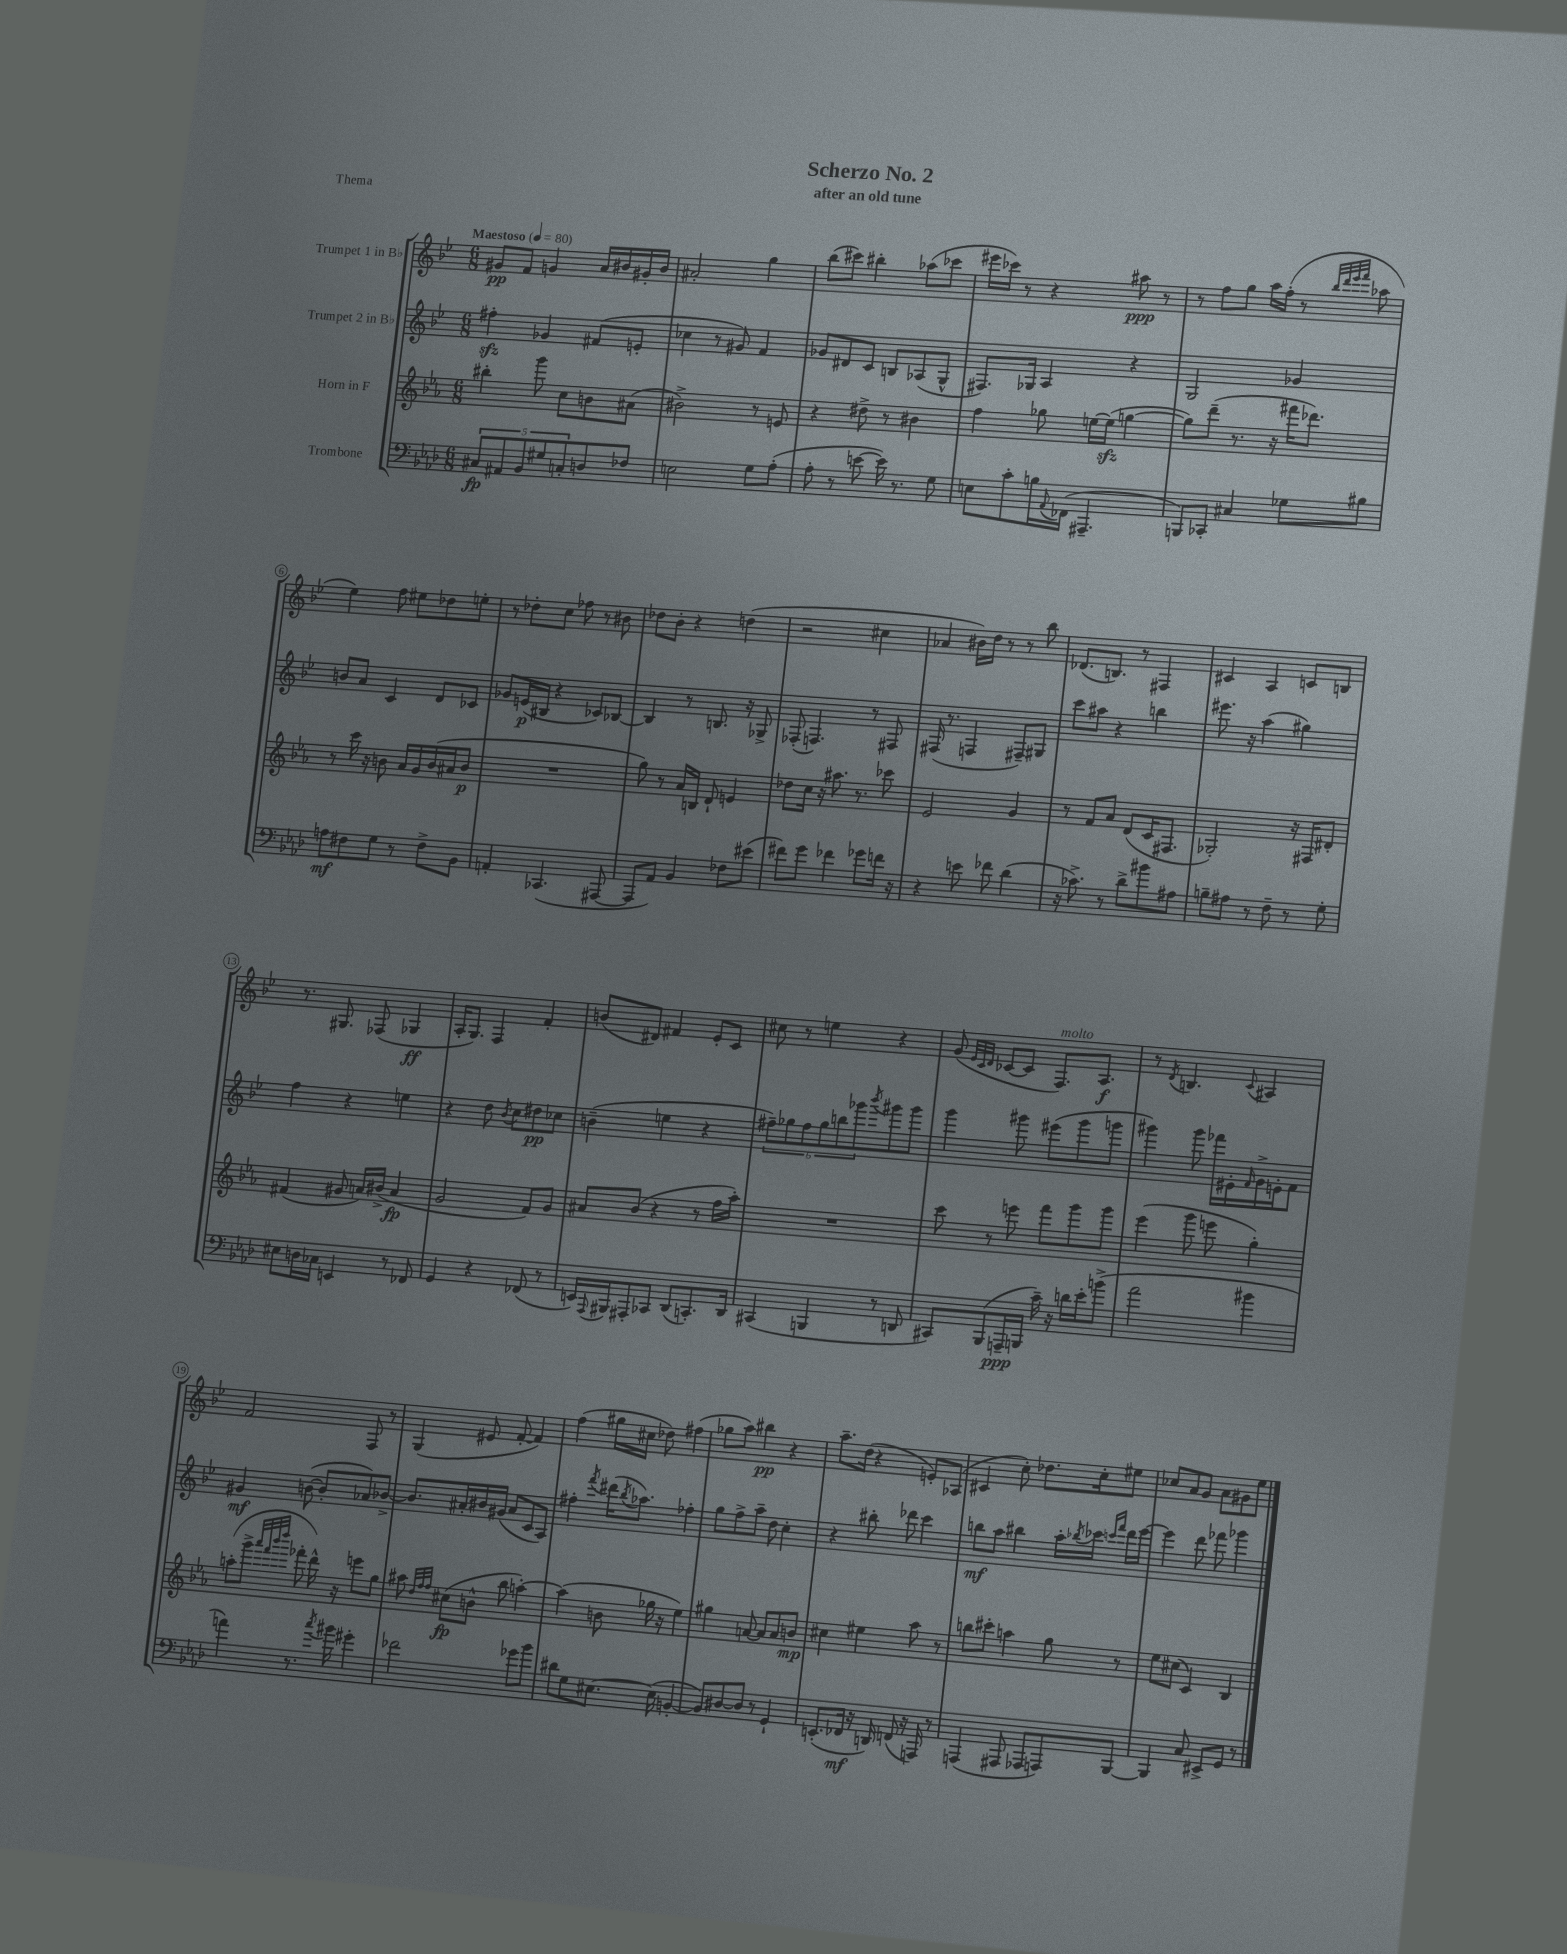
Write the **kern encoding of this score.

**kern	**kern	**kern	**kern
*staff4	*staff3	*staff2	*staff1
*clefF4	*clefG2	*clefG2	*clefG2
*k[b-e-a-d-]	*k[b-e-a-]	*k[b-e-]	*k[b-e-]
*M6/8	*M6/8	*M6/8	*M6/8
*MM80	*MM80	*MM80	*MM80
10C#/L	4bb#'\	4ff#'\	8g#/L
10AA#/	.	.	.
.	.	.	8f/J
10BB-/	.	.	.
.	8ggg\	4g-/	4g/
10G#/	.	.	.
.	8cc\L	.	.
10C'/	.	.	.
8D/	8b\	(8f#/L	16a/LL
.	.	.	16b#/
8F-/J	(8a#\J	8e'/J	16g#'/
.	.	.	16b#/JJ
=	=	=	=
2E\	2b#^\)	4cc-\	2a#'/
.	.	8r	.
.	.	8g#/)	.
8G\L	8r	4f/	4gg\
(8A-'\J	8e/	.	.
=	=	=	=
8A-'\	4r	8g-/L	(8bb-\L
8r	.	8d#/	8ccc#\J)
[8e\	8dd#^\	8c/J	4bb#'\
16e\])	8r	8B/L	.
8.r	.	.	.
.	4b#\	(8A-/	(8aa-\L
8G\	.	8G^^/J	8ccc-\J
=	=	=	=
8E\L	4ff\	8.F#/L)	16eee#\LL
.	.	.	16ccc-\JJ)
8c'\	.	.	8r
.	.	16G-/Jk	.
16B\L	8gg-\	4A/	4r
8qqAA-/	.	.	.
(16FF-\JJ	.	.	.
4.AAA#~/	[16ee\LL	.	.
.	(16ee\]JJ	.	.
.	[4gg\	4r	8aa#\
.	.	.	8r
=	=	=	=
8BBB/L)	8gg\]L)	2G/	8r
8CC-'/J	(8ddd~\J	.	8ff\L
4C#/	8.r	.	8gg\J
.	.	.	16aa\LL
.	16r	.	(16ff'\JJ
8G-\L	16fff#\LK	4g-/	8r
.	8.ddd-\J)	.	.
.	.	.	32qqbb-/LLL
.	.	.	32qqddd/
.	.	.	32qqeee-/
.	.	.	32qqfff/JJJ
8B#\J	.	.	8aa-\
=	=	=	=
8A\L	8r	8b/L	4ee-\)
8F#\	16ccc\	8a/J	.
.	16r	.	.
8G\J	8b\	4c/	8ff\
8r	16a-/LL	.	8ee#\L
.	16g/	.	.
8F#^\L	(16b/	8d/L	8dd-\
.	16a#/J	.	.
8BB-\J	8b/J	8c-/J	8ee'\J
=	=	=	=
4AA'/	2.r	8g-/L	8r
.	.	(16e/L	8dd-'\L
.	.	16B#/JJ	.
(4.CC-/	.	4r	8cc\J
.	.	.	8ff-\
.	.	8c-/L)	8r
[8AAA#/	.	[8B-/J	8b#\
=	=	=	=
8AAA#/]L	8gg\)	4B-/]	8dd-\L
8AA-/J)	8r	.	8b-'\J
4BB-/	16a-/LL	8r	4r
.	16B/JJ	.	.
.	8d`/	8.B/	.
8F-\L	4e/	.	(4dd\
.	.	16r	.
(8e#\J	.	8G-^/	.
=	=	=	=
8f#\L)	8dd-\L	(8F-'/	2r
8g\J	16cc\Jk	4.F/)	.
.	16r	.	.
4f-\	8.aa#\	.	.
.	8.r	.	.
8g-\L	.	8r	4cc#\
16f\Jk	8ccc-\	8F#/	.
16r	.	.	.
=	=	=	=
4r	2e-/	(16F#/	4a-/
.	.	8.r	.
8e\	.	4F/	16b#\LL)
.	.	.	16dd\JJ
8f-\	.	.	8r
(4d-\	4g/	8F#~/L)	8r
.	.	8G#/J	8bb-\
=	=	=	=
16r	8r	8ccc\L	(8.d-/L
8.c-^\)	.	.	.
.	8f/L	8aa#\J	.
.	.	.	8.B/J)
8r	8a-/J	4r	.
8d-^\L	(8d/L	.	8r
8b#\	16c/K	4bb\	4F#/
.	8.F#/J	.	.
8A#\J	.	.	.
=	=	=	=
8B~\L	2G-'/)	8.eee#\	4c#/
8A#\J	.	.	.
.	.	16r	.
8r	.	(4aa\	4A/
8F~\	.	.	.
8r	16r	4gg#\)	8c/L
.	16F#/LK	.	.
8G'\	8d#'/J	.	8B/J
=	=	=	=
8E#\L	(4f#/	4ff\	8.r
16D\L	.	.	.
16C-\JJ	.	.	8.G#/
4EE/	8g#/	4r	.
.	16a/LL)	.	(8F-/
.	(16b#^/JJ	.	.
8r	4a/	4ee\	4G-/
8FF-/	.	.	.
=	=	=	=
4GG/	2g/	4r	16A'/LK
.	.	.	8.G/J)
4r	.	8dd\	4F/
.	.	8qb-/	.
.	.	8cc\L	.
(8FF-/	8f/L)	8dd#\	4f'/
8r	8g/J	8cc-\J	.
=	=	=	=
16EE/LL)	8a#/L	(4b~\	(8b/L
8qqAAA-/	.	.	.
16BBB#/J	.	.	.
8AAA#'/	(8b-/J	.	8d#/J)
8CC-/J	4r	4ee\	4f#/
(8DD-/L	.	.	.
8.CC'/)	8r	4r	8e-'/L
.	16ff\LL	.	8c/J
16DD-/Jk	16aa-'\JJ)	.	.
=	=	=	=
(4CC#/	2.r	12ff#~\L)	8cc#\
.	.	12gg-\	.
.	.	.	8r
.	.	12ff#\	.
4BBB/	.	12gg-\	4ee\
.	.	12bb\	.
.	.	12ggg-\	.
.	.	8qbbb-/	.
8r	.	8ggg#\	4r
8DD/	.	8ggg#\J	.
=	=	=	=
8CC#/L)	8ccc\	4ggg\	(8g/
.	.	.	32qqe-/LLL
.	.	.	32qqc/
.	.	.	32qqd/JJJ
(8BBB-/	8r	.	[8c-/L
16AAA~/L	8eee\	8ggg#\	8c-/]J
16BBB/JJ	.	.	.
16c~\)	8fff\L	(8eee#\L	8.F/L)
16r	.	.	.
16d\LL	8ggg\	8ggg#\	.
16e-'\J	.	.	8.A/J
(8b^\J	8ggg\J	8ggg\J	.
=	=	=	=
2a-\	(4eee-\	4ggg#\)	8r
.	.	.	8qd/
.	.	.	4.B/
.	8ggg\	8ggg#\	.
.	8eee\	16fff-\LL	.
.	.	16e#'\	.
.	.	16qqf/	8qqc/
4b#\	4gg'\)	16g^\	4A#/
.	.	16e'\J	.
.	.	8f\J	.
=	=	=	=
4a\)	(8aa'\L	4g#/	2f/
.	8ggg^\J	.	.
.	32qqaaa-/LLL	.	.
.	32qqfff/	.	.
.	32qqbbb-/	.	.
.	32qqdddd/JJJ	.	.
8.r	8fff-'\	([8b\	.
.	16ddd^^\)	8b'/]L	.
8qcc/	.	.	.
16b#\	16r	.	.
4g#'\	8eee\L	8a-/)	8F/
.	8gg\J	[8b-^/J	8r
=	=	=	=
2f-\	8aa#\	8.b-/]L	(4G/
.	32qqdd/LLL	.	.
.	32qqff/	.	.
.	32qqff/JJJ	.	.
.	(8cc#\L	.	.
.	.	16a#'/L	.
.	8b^^\J	16b#/	8e#/
.	.	(16g#/JJ	.
.	8bb-\	8a#/L	[8f'/
8g-\L	[4aa'\)	8c/	4f/])
8b-\J	.	8A/J)	.
=	=	=	=
8d#\L	(4aa\]	4ff#'\	(4ff\
8G\	.	.	.
.	.	8qfff/	.
[8.E#\J	8b\	(16ddd#\LK	16gg#\LL
.	.	8qbb-/	.
.	.	8.aa-\J)	16cc#\JJ
.	16gg-\	.	8dd-\)
(16E#\]	16r	.	.
[4BB'/	4ee-\)	4ff-'\	(4ff#\
=	=	=	=
8BB/]L)	4gg#\	8gg\L	8gg-\L
[8D#/	.	8ff^\	8aa\J)
8D#/]J	[8a/	8aa~\J	4bb#\
8r	8a/]L	8dd\	.
4GG`/	8a/	4cc'\	4r
.	8b/J	.	.
=	=	=	=
(8.EE'/L	4cc#\	4r	8.aa~\L
16FF-/Jk	.	.	(16dd\Jk
16r	4ee#\	8bb#'\	4r
16DD/)	.	.	.
(8FF/	.	8ddd-\	.
16r	8aa-\	4ccc\	8e'/L)
16AAA/)	.	.	.
8r	8r	.	(8A-/J
=	=	=	=
(4AAA/	8bb\L	8bb\L	4c#/
.	8ccc#'\J	8aa\J	.
8AAA#/	4aa\	4bb#\	8cc'\)
8AAA-/L	.	.	8.dd-\L
8AAA/)	8gg\	16aa'\LL	.
.	.	8qbb-/	.
.	.	16ccc-\JJ	16cc'\k
.	.	16qqccc/LL	.
.	.	16qqfff/JJ	.
[8BBB-/J	8r	16ddd\LL	8ee#\J
.	.	[16eee-\JJ	.
=	=	=	=
4BBB-/]	8ee-\L	4eee-\]	8cc-/L
.	(8cc#\J	.	8a/
8C/	4c/)	8ddd\	8g/J
8EE#^/L	.	8fff-\	8a\L
8GG/J	4B-/	4ggg-\	8g#\
8r	.	.	8ee-\J
==	==	==	==
*-	*-	*-	*-
